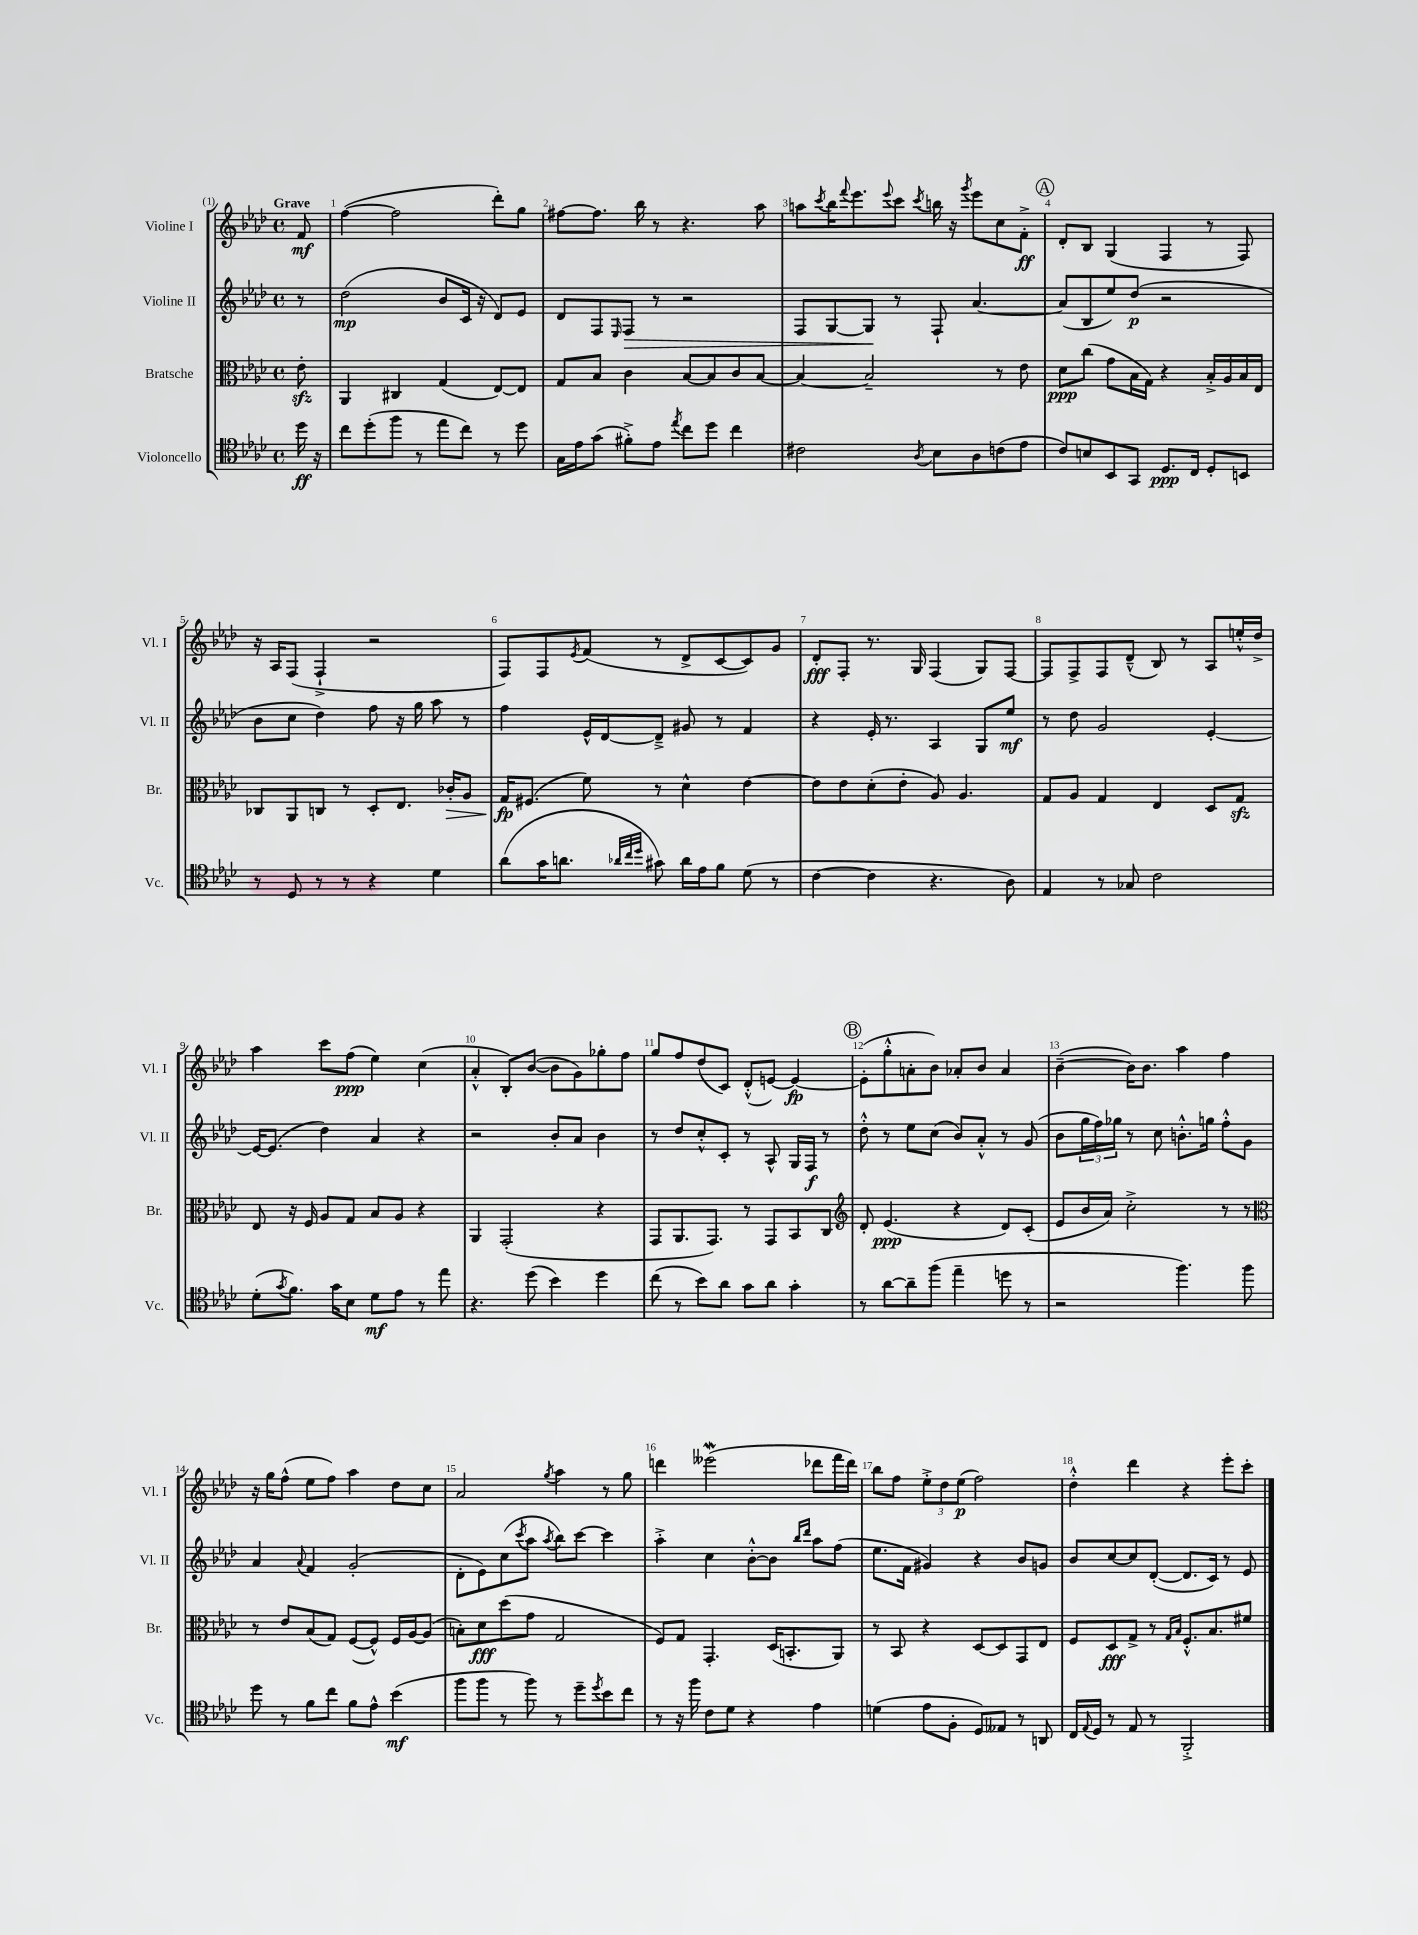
<<
\new StaffGroup <<
\new Staff = "s0" \with { instrumentName = "Violine I" shortInstrumentName = "Vl. I" } {
    \clef treble \key aes \major \defaultTimeSignature \time 4/4 \partial 8 \tempo "Grave"
    f'8\mf |
    f''4~( f''2 des'''8-.) g''8 |
    fis''8~ fis''8. bes''16 r8 r4. aes''8 |
    a''8 \acciaccatura { c'''8 } bes''16 \appoggiatura { f'''8 } ees'''8. \appoggiatura { ees'''8 } c'''8 \acciaccatura { c'''8 } b''16 r16 \acciaccatura { g'''8 } ees'''8 c''8 f'8-.->\ff |
    \mark \markup { \circle "A" } des'8-. bes8 g4( f4 r8 f8) |
    r16 aes16 f8( f4-!-> r2 |
    f8) f8 \acciaccatura { ees'8 } f'8( r8 des'8-> c'8~ c'8) g'8 |
    des'8-.\fff f8-. r8. g16 f4( g8) f8~ |
    f8 f8-> f8 des'8---^( bes8) r8 aes8 e''16-.-^ des''16-> |
    aes''4 c'''8 f''8\ppp( ees''4) c''4( |
    aes'4-.-^ bes8-.) bes'8~( bes'8 g'8) ges''8-. f''8 |
    g''8 f''8 des''8( c'8) des'8-.-^( e'8~) e'4~\fp |
    \mark \markup { \circle "B" } e'8-.( g''8-.-^ a'8-. bes'8) aes'8-. bes'8 aes'4 |
    bes'4~--( bes'16) bes'8. aes''4 f''4 |
    r16 g''16 f''8-^( ees''8 f''8) aes''4 des''8 c''8 |
    aes'2 \acciaccatura { g''8 } aes''4 r8 g''8 |
    d'''4 eeses'''2\mordent( des'''8 f'''16 des'''16) |
    bes''8 f''8 \tuplet 3/2 { ees''8-.-> des''8 ees''8\p( } f''2) |
    des''4-.-^ des'''4 r4 ees'''8-. c'''8-. \bar "|." |
}
\new Staff = "s1" \with { instrumentName = "Violine II" shortInstrumentName = "Vl. II" } {
    \clef treble \key aes \major \defaultTimeSignature \time 4/4 \partial 8
    r8 |
    des''2\mp( bes'8 c'16 r16 des'8) ees'8 |
    des'8 f8 \grace { ees16 } f8\> r8 r2 |
    f8 g8~ g8\! r8 f8-! aes'4.~ |
    \mark \markup { \circle "A" } aes'8( bes8 ees''8) des''8\p( r2 |
    bes'8 c''8 des''4) f''8 r16 g''16 aes''8 r8 |
    f''4 ees'16-^ des'16~ des'8---> gis'8 r8 f'4 |
    r4 ees'16-. r8. aes4 g8 ees''8\mf |
    r8 des''8 g'2 ees'4~-. |
    ees'16~ ees'8.( des''4) aes'4 r4 |
    r2 bes'8-. aes'8 bes'4 |
    r8 des''8 c''8-.-^ c'8-. r8 aes8-^ g16 f16\f r8 |
    \mark \markup { \circle "B" } des''8-.-^ r8 ees''8 c''8( bes'8) aes'8-.-^ r8 g'8( |
    bes'8 \tuplet 3/2 { g''16 f''16) ges''16 } r8 c''8 b'8.-.-^ g''16 f''8-.-^ g'8 |
    aes'4 \appoggiatura { aes'8 } f'4 g'2-.( |
    des'8-. ees'8) c''8( \acciaccatura { c'''8 } aes''8 \acciaccatura { aes''8 } bes''8) c'''8~ c'''4 |
    aes''4-.-> c''4 bes'8~-.-^ bes'8 \grace { bes''16 des'''16 } aes''8 f''8( |
    ees''8. f'16 gis'4) r4 bes'8 g'8 |
    bes'8 c''8~ c''8 des'8~-.( des'8. c'16) r8 ees'8 \bar "|." |
}
\new Staff = "s2" \with { instrumentName = "Bratsche" shortInstrumentName = "Br." } {
    \clef alto \key aes \major \defaultTimeSignature \time 4/4 \partial 8
    ees'8-.\sfz |
    aes,4 cis4 g4( ees8~) ees8 |
    g8 bes8 c'4 bes8~ bes8 c'8 bes8~ |
    bes4~ bes2-- r8 ees'8 |
    \mark \markup { \circle "A" } des'8\ppp c''8( g'8 bes16 g16) r4 bes16-.-> aes16 bes16 ees16 |
    ces8 aes,8 c8 r8 des8-. ees8. ces'16-.\> aes8 |
    g16\fp\! fis8.( f'8) r8 des'4-^ ees'4~ |
    ees'8 ees'8 des'8-.( ees'8-. aes8) aes4. |
    g8 aes8 g4 ees4 des8 g8\sfz |
    ees8 r16 f16 aes8 g8 bes8 aes8 r4 |
    aes,4 g,2-.( r4 |
    g,8 aes,8. g,8.) r8 g,8 bes,8 c8 |
    \mark \markup { \circle "B" } \clef treble des'8-. ees'4.\ppp( r4 des'8) c'8-.( |
    ees'8 bes'16 aes'16) c''2-.-> r8 r8 |
    \clef alto r8 ees'8 bes8( g8) f8~( f8-^) f16 aes16~ aes8( |
    b8-.) des'8\fff des''8( g'8 g2 |
    f8) g8 g,4.-. des16( b,8.-. aes,8) |
    r8 bes,8 r4 des8~ des8 g,8 ees8 |
    f8 des8\fff g8-> r8 \grace { g16 bes16 } f8.-.-^ bes8. fis'8 \bar "|." |
}
\new Staff = "s3" \with { instrumentName = "Violoncello" shortInstrumentName = "Vc." } {
    \clef tenor \key aes \major \defaultTimeSignature \time 4/4 \partial 8
    des''16\ff r16 |
    c''8 des''8-.( f''8 r8 ees''8 c''8) r8 des''8 |
    g16 ees'16 g'8( fis'8-.->) ees'8 \acciaccatura { ees''8 } c''8 des''8 c''4 |
    cis'2 \acciaccatura { aes8 } bes8 aes8 c'8( ees'8 |
    \mark \markup { \circle "A" } c'8) b8 bes,8 g,8 des8.\ppp c16 des8-. b,8 |
    r8 des8 r8 r8 r4 des'4 |
    aes'8( g'16 a'8. \grace { aes'32 c''32 des''32 } gis'8) aes'16 ees'16 f'8 des'8( r8 |
    c'4~ c'4 r4. aes8) |
    ees4 r8 ges8 c'2 |
    des'8-.( \acciaccatura { g'8 } f'8.) g'16 bes8 des'8\mf ees'8 r8 ees''8 |
    r4. des''8( bes'4) des''4 |
    c''8( r8 bes'8) aes'8 g'8 aes'8 g'4-. |
    \mark \markup { \circle "B" } r8 aes'8~ aes'8-- f''8( ees''4-- d''8 r8 |
    r2 f''4.) f''8 |
    des''8 r8 f'8 c''8 f'8 ees'8-^ bes'4\mf( |
    f''8 f''8 r8 f''8) r8 des''8-- \acciaccatura { des''8 } bes'8 c''8 |
    r8 r16 f''16 c'8 des'8 r4 ees'4 |
    d'4( ees'8 f8-. des8) eeses8 r8 a,8 |
    c16 \appoggiatura { ees8 } des16 r8 ees8 r8 f,2-.-> \bar "|." |
}
>>
>>
\layout { \context { \Score \override BarNumber.break-visibility = ##(#f #t #t) barNumberVisibility = #all-bar-numbers-visible } }
